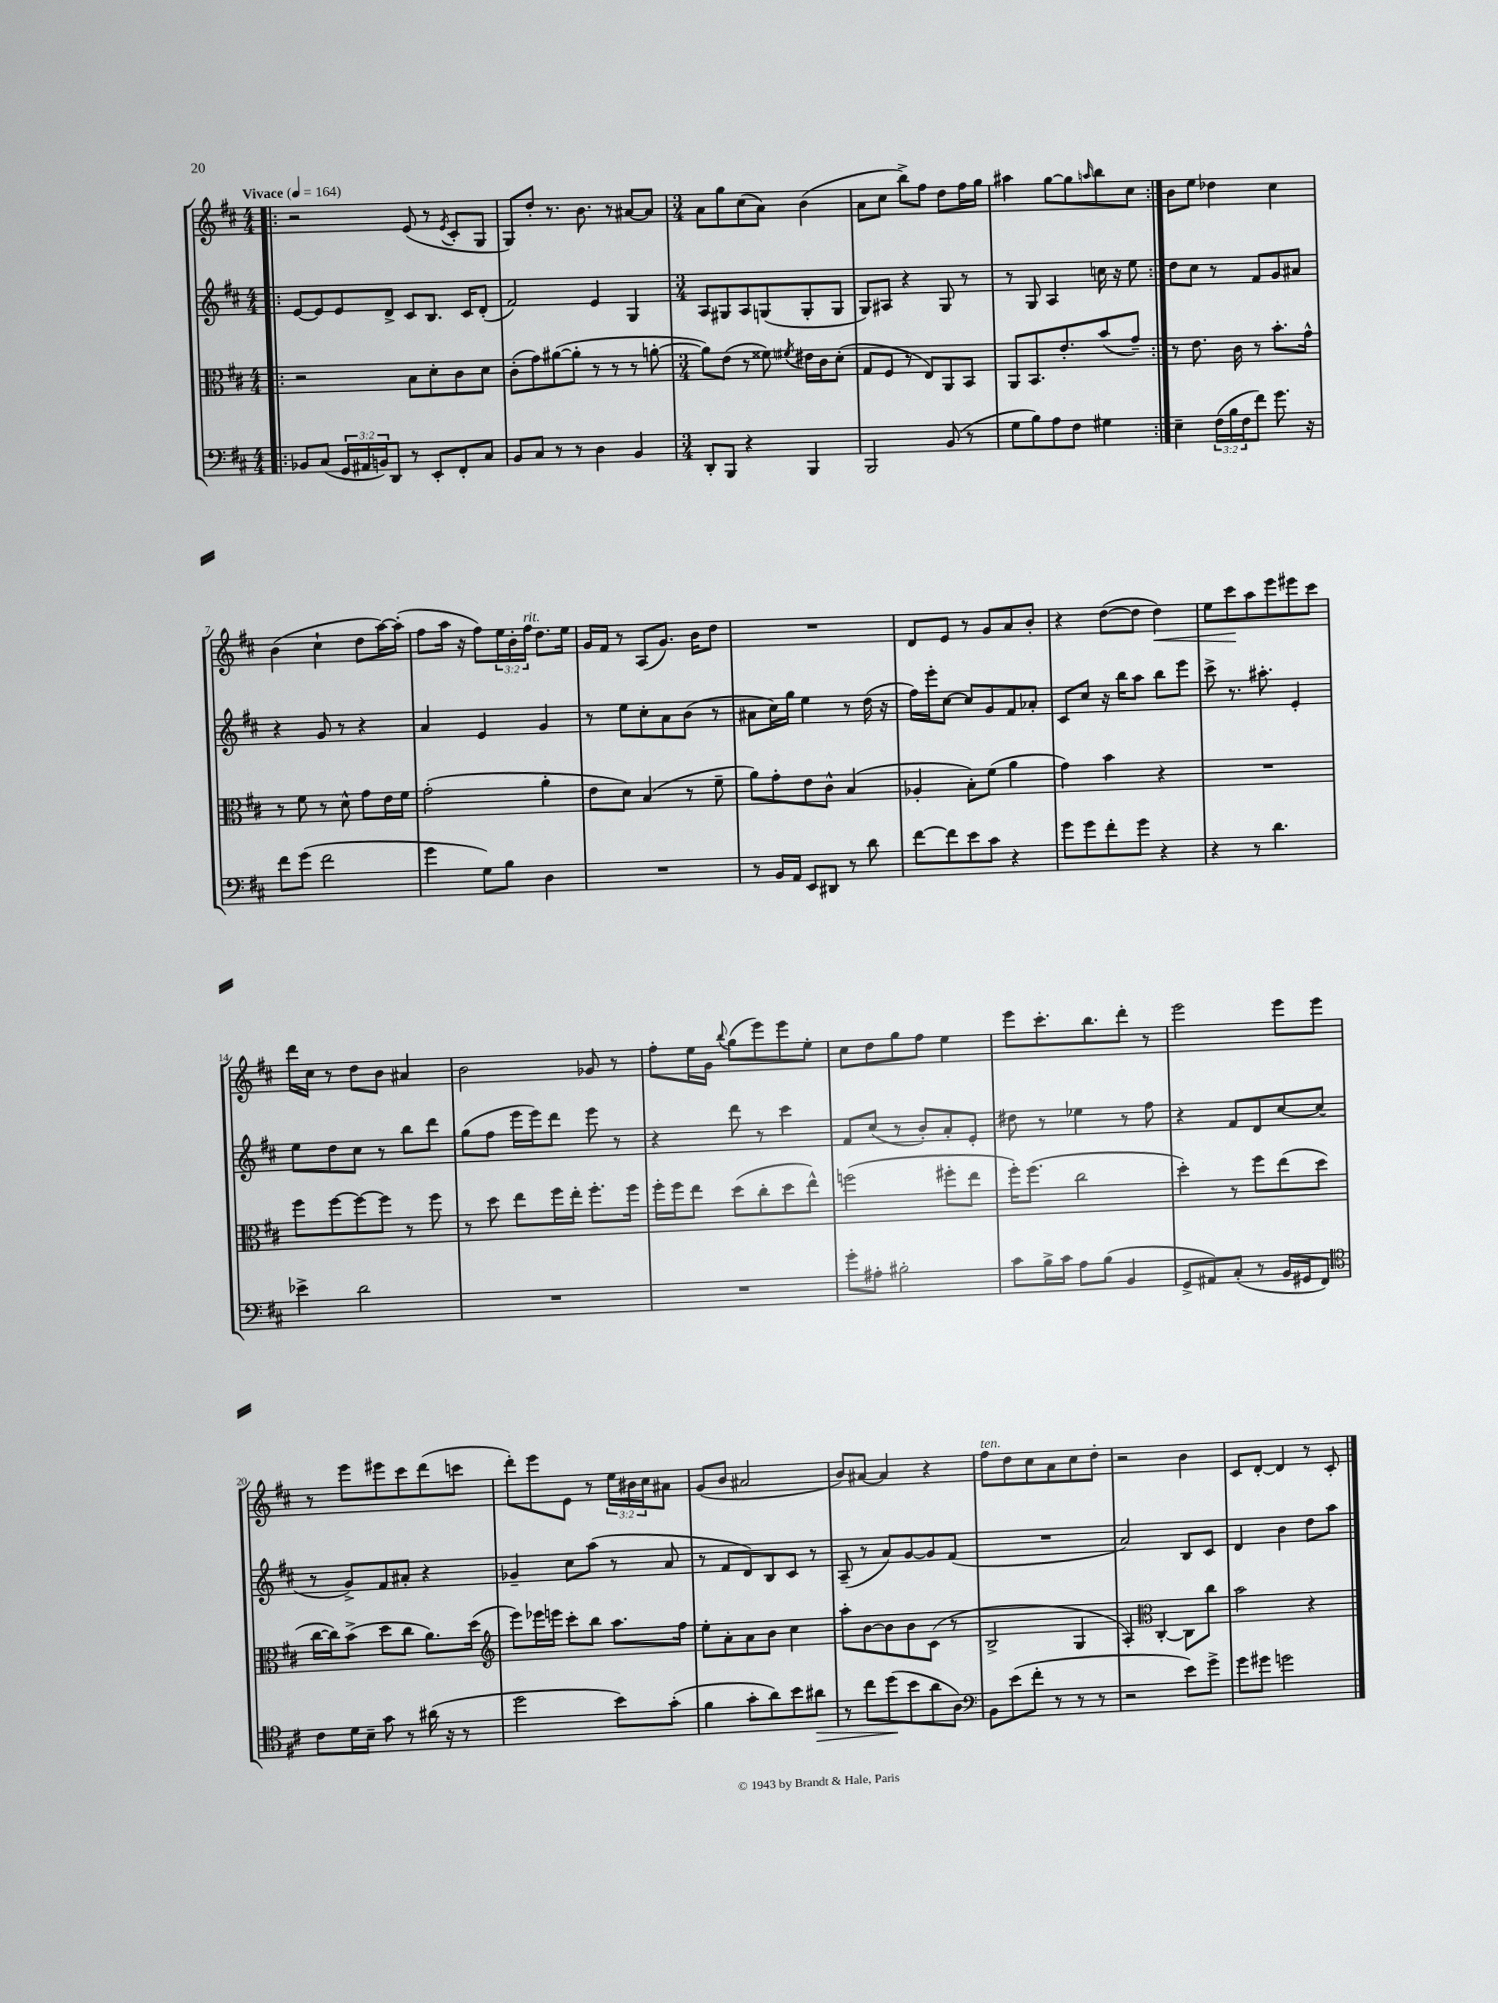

**kern	**dynam	**kern	**kern	**kern	**dynam
*part4	*part4	*part3	*part2	*part1	*part1
*staff4	*staff4	*staff3	*staff2	*staff1	*staff1
*clefF4	*	*clefC3	*clefG2	*clefG2	*
*k[f#c#]	*	*k[f#c#]	*k[f#c#]	*k[f#c#]	*
*M4/4	*	*M4/4	*M4/4	*M4/4	*
*MM164	*	*MM164	*MM164	*MM164	*
=1!|:	=1!|:	=1!|:	=1!|:	=1!|:	=1!|:
!	!	!	!	!LO:TX:a:B:t=Vivace	!
8BB-X/L	.	2r	[8e/L	2r	.
(8C#/J	.	.	8e/]	.	.
24GG/LL	.	.	8e/	.	.
24AA#X/	.	.	.	.	.
24BBn/J)	.	.	.	.	.
8DD/J	.	.	8d^/J	.	.
8r	.	8B\L	8c#/L	(8e/	.
8EE'/L	.	8d'\	8.B/J	8r	.
.	.	.	.	8qe/	.
8FF#'/	.	8c#\	.	8c#'/L	.
.	.	.	16c#/KL	.	.
8C#/J	.	8d\J	(8d'/J	8G/J	.
=2	=2	=2	=2	=2	=2
8BB/L	.	(8c#'\L	2f#/)	8G/L)	.
8C#/J	.	8g\)	.	8dd'/J	.
8r	.	([8a#X\	.	8.r	.
8r	.	8a#'\J]	.	.	.
.	.	.	.	8.b\	.
4D\	.	8r	4e/	.	.
.	.	8r	.	8r	.
4BB/	.	8r	4G/	[8a#X/L	.
.	.	[8an'\	.	8a#/J]	.
=3	=3	=3	=3	=3	=3
*M3/4	*	*M3/4	*M3/4	*M3/4	*
8DD'/L	.	8a\L])	8A/L	8a\L	.
8BBB/J	.	(8e\J	8G#X/	8gg\	.
4r	.	8r	8A/	(8cc#\	.
.	.	8f##X\)	(8Gn/	8a\J)	.
.	.	8qf#X/	.	.	.
4BBB/	.	16e#X\LL	8G'/	(4b\	.
.	.	16c#\J	.	.	.
.	.	(8d'\J	8G/J	.	.
=4	=4	=4	=4	=4	=4
2BBB/	.	8G/L	8G/L)	8a\L	.
.	.	8F#/J	8A#X/J	8cc#\J	.
.	.	8r	4r	8bb^\L)	.
.	.	8E/L)	.	8ff#\J	.
(8BB/	.	8AA/	8G/	8dd\L	.
8r	.	8BB/J	8r	16ff#\L	.
.	.	.	.	16gg\JJ	.
=5	=5	=5	=5	=5	=5
8G\L	.	8AA/L	8r	4aa#X\	.
8B\)	.	8.BB/	8G/	.	.
8A\	.	.	4A/	[8gg\L	.
.	.	8.e'/	.	.	.
8F#\J	.	.	.	8gg\]	.
.	.	.	.	16qqaan/	.
4G#X\	.	(8b/	16ccn\	8bb\	.
.	.	.	16r	.	.
.	.	8g~/J)	8ee\	8cc#\J	.
=6:|!	=6:|!	=6:|!	=6:|!	=6:|!	=6:|!
4E~\	.	8r	8dd\L	8b\L	.
.	.	8.e\	8cc#\J	8ee\J	.
(24F#\LL	.	.	8r	4dd-X\	.
24B\	.	.	.	.	.
.	.	16c#\	.	.	.
24F#\J	.	.	.	.	.
8f#\J)	.	8r	8f#/L	.	.
8.g\	.	8.b'\L	8g/	4cc#\	.
.	.	.	8a#X/J	.	.
16r	.	16g^^\Jk	.	.	.
!!LO:LB:g=z
=7	=7	=7	=7	=7	=7
8f#\L	.	8r	4r	(4b\	.
(8g\J	.	8f#\	.	.	.
2f#\	.	8r	8g/	4cc#`\	.
.	.	8d^^\	8r	.	.
.	.	8g\L	4r	8dd\L	.
.	.	16e\L	.	[16aa\L)	.
.	.	16f#\JJ	.	(16aa'\JJ]	.
=8	=8	=8	=8	=8	=8
4g\	.	(2g'\	4a/	8ff#\L	.
.	.	.	.	16aa\Jk	.
.	.	.	.	16r	.
8G\L)	.	.	4e/	8ff#\L)	.
8B\J	.	.	.	24ee\L	.
.	.	.	.	24b'\	.
!	!	!	!	!LO:TX:a:i:t=rit.	!
.	.	.	.	24ff#\JJ	.
4D\	.	4a'\	4g/	8.dd\L	.
.	.	.	.	16ee\Jk	.
=9	=9	=9	=9	=9	=9
2.r	.	8e\L	8r	16g/LL	.
.	.	.	.	16f#/JJ	.
.	.	8d\J)	8ee\L	8r	.
.	.	(4B/	8cc#'\	(8A/L	.
.	.	.	8a\	8.g/J)	.
.	.	8r	(8b\J	.	.
.	.	.	.	16b\KL	.
.	.	8f#~\	8r	8dd\J	.
=10	=10	=10	=10	=10	=10
8r	.	8a\L)	8a#X\L	2.r	.
16BB/LL	.	8g'\	16cc#\L)	.	.
16AA/JJ	.	.	16gg\JJ	.	.
8EE/L	.	8e\	4ee\	.	.
8DD#X/J	.	8c#^^\J	.	.	.
8r	.	(4B/	8r	.	.
8d\	.	.	(16dd\	.	.
.	.	.	16r	.	.
=11	=11	=11	=11	=11	=11
[8f#\L	.	4A-X'/	16ff#\LL)	8d/L	.
.	.	.	16eee'\J	.	.
8f#\]	.	.	[8cc#\J	8e/J	.
8e\	.	8B'\L)	8cc#/L]	8r	.
8c#\J	.	(8f#\J	8g/	8g/L	.
4r	.	4a\	8f#/	8a/	.
.	.	.	8a-X'/J	8b'/J	.
=12	=12	=12	=12	=12	=12
8g\L	.	4g\)	8c#/L	4r	.
8g\	.	.	8cc#/J	.	.
8f#'\	.	4b\	16r	([8dd\L	.
.	.	.	16bb\KL	.	.
8g\J	.	.	8aa\J	8dd\J]	.
!	!	!	!	!	!LO:HP:b
4r	.	4r	8bb\L	4dd\)	<
.	.	.	8eee\J	.	.
=13	=13	=13	=13	=13	=13
4r	.	2.r	8ccc#^\	8ee\L	.
.	.	.	8.r	8ccc#\	.
8r	.	.	.	8aa\	[
.	.	.	8.aa#X'\	.	.
4.d\	.	.	.	8eee\	.
.	.	.	4e'/	8eee#X\	.
.	.	.	.	8ccc#\J	.
!!LO:LB:g=z
=14	=14	=14	=14	=14	=14
4e-X^\	.	8ff#\L	8ee\L	16ddd\LL	.
.	.	.	.	16cc#\JJ	.
.	.	[8ff#\	8dd\	8r	.
2d\	.	8ff#\_	8cc#\J	8dd\L	.
.	.	8ff#\J]	8r	8b\J	.
.	.	8r	8bb\L	4a#X/	.
.	.	8ff#\	8ddd\J	.	.
=15	=15	=15	=15	=15	=15
2.r	.	8r	(8gg\L	2b\	.
.	.	8dd\	8ff#\J	.	.
.	.	8ee\L	16eee\LL	.	.
.	.	.	16eee\J)	.	.
.	.	16ff#\L	8ddd\J	.	.
.	.	16ee'\JJ	.	.	.
.	.	8.ff#'\L	8eee\	8g-X/	.
.	.	.	8r	8r	.
.	.	16ff#\Jk	.	.	.
=16	=16	=16	=16	=16	=16
2.r	.	16ff#'\LL	4r	8ff#'\L	.
.	.	16ff#\J	.	.	.
.	.	8ee\J	.	16ee\L	.
.	.	.	.	16g\JJ	.
.	.	.	.	8qqbb/	.
.	.	(8dd\L	8ddd\	(8gg\L	.
.	.	8cc#'\	8r	8eee\)	.
.	.	8dd\	4ccc#\	8eee\	.
.	.	8ee^^\J)	.	8ee'\J	.
=17	=17	=17	=17	=17	=17
8g'\L	.	(2ffn\	8f#/L	8cc#\L	.
8A#X'\J	.	.	(8cc#/J	8dd\	.
2B#X'\	.	.	8r	8gg\	.
.	.	.	8b'/L)	8ff#\J	.
.	.	8ff#X'\L	8a'/	4ee\	.
.	.	8ee\J	8e'/J	.	.
=18	=18	=18	=18	=18	=18
8c#\L	.	16ff#'\KL)	8dd#X\	8eee\L	.
.	.	(8.ff#\J	.	.	.
16B^\L	.	.	8r	8.ccc#'\	.
16c#\JJ	.	.	.	.	.
8A\L	.	2cc#\	4ee-X\	.	.
.	.	.	.	8.bb\	.
(8B\J	.	.	.	.	.
4BB/	.	.	8r	8ddd'\J	.
.	.	.	8ff#\	8r	.
=19	=19	=19	=19	=19	=19
8GG^/L	.	4dd'\)	4r	2eee\	.
8AA#X/)	.	.	.	.	.
(8C#'/J	.	8r	8f#/L	.	.
8r	.	8ff#\L	8d/	.	.
16BB/LL	.	(8ee\	[8cc#/	8eee\L	.
16GG#X/J	.	.	.	.	.
8FF#/J)	.	8dd\J	(8cc#/J]	8eee\J	.
!!LO:LB:g=z
=20	=20	=20	=20	=20	=20
*clefC4	*	*	*	*	*
8c#\L	.	[16cc#\LL	8r	8r	.
.	.	16cc#\J])	.	.	.
16d\L	.	(8b^\J	8g^/L)	8eee\L	.
16B~\JJ	.	.	.	.	.
8g\	.	8dd\L	8f#/	8eee#X\	.
8r	.	8cc#\J	8a#X'/J	8ccc#\	.
(16a#X\	.	8.a\L)	4r	(8ddd\	.
16r	.	.	.	.	.
8r	.	.	.	8cccn\J	.
.	.	(16dd\Jk	.	.	.
=21	=21	=21	=21	=21	=21
*	*	*clefG2	*	*	*
2dd\	.	8eee\L)	4g-X~/	8ddd'\L)	.
.	.	16eee-X\L	.	8eee\	.
.	.	16eeen\JJ	.	.	.
.	.	8ccc#'\L	8cc#\L	8e\J	.
.	.	8bb\J	(8aa\J	8r	.
8b\L)	.	8.aa\L	8r	24ee\LL	.
.	.	.	.	24b#X\	.
.	.	.	.	24cc#\J	.
(8g'\J	.	.	8a/	8a#X\J	.
.	.	16ff#\Jk	.	.	.
=22	=22	=22	=22	=22	=22
4f#\	.	8ee'\L	8r	(8g/L	.
.	.	8a'\	8f#/L	8b/J	.
8g'\L	.	8a\	8d/)	2a#X/	.
8a\)	.	8b\J	8B/	.	.
8b\	.	4cc#\	8c#/J	.	.
!	!LO:HP:b	!	!	!	!
8a#X\J	>	.	8r	.	.
=23	=23	=23	=23	=23	=23
8r	.	8aa'\L	(8A~/	8b/L)	.
8cc#\L	.	[8b\	8r	[8a#X/J	.
(8dd\	.	8b\]	8a/L)	4a#/]	.
8b\	]	8b\	[8g/	.	.
8a\	.	(8c#\J	8g/]	4r	.
8A\J)	.	8r	(8f#/J	.	.
=24	=24	=24	=24	=24	=24
*clefF4	*	*	*	*	*
!	!	!	!	!LO:TX:a:i:t=ten.	!
8BB\L	.	2B^/	2.r	8ff#\L	.
(8e\	.	.	.	8dd\	.
8f#'\J	.	.	.	8cc#\	.
8r	.	.	.	8a\	.
8r	.	4G/	.	8cc#\	.
8r	.	.	.	8dd'\J	.
=25	=25	=25	=25	=25	=25
2r	.	4A'/)	2a/)	2r	.
*	*	*clefC3	*	*	*
.	.	[4C#'/	.	.	.
8e\L)	.	8C#\L]	8B/L	4b\	.
8g^\J	.	8cc#\J	8c#/J	.	.
=26	=26	=26	=26	=26	=26
8g\L	.	2b\	4d/	8c#/L	.
8g#X\J	.	.	.	[8d'/J	.
2gn\	.	.	4b\	4d/]	.
.	.	4r	8dd\L	8r	.
.	.	.	8aa\J	8c#'/	.
==	==	==	==	==	==
*-	*-	*-	*-	*-	*-
